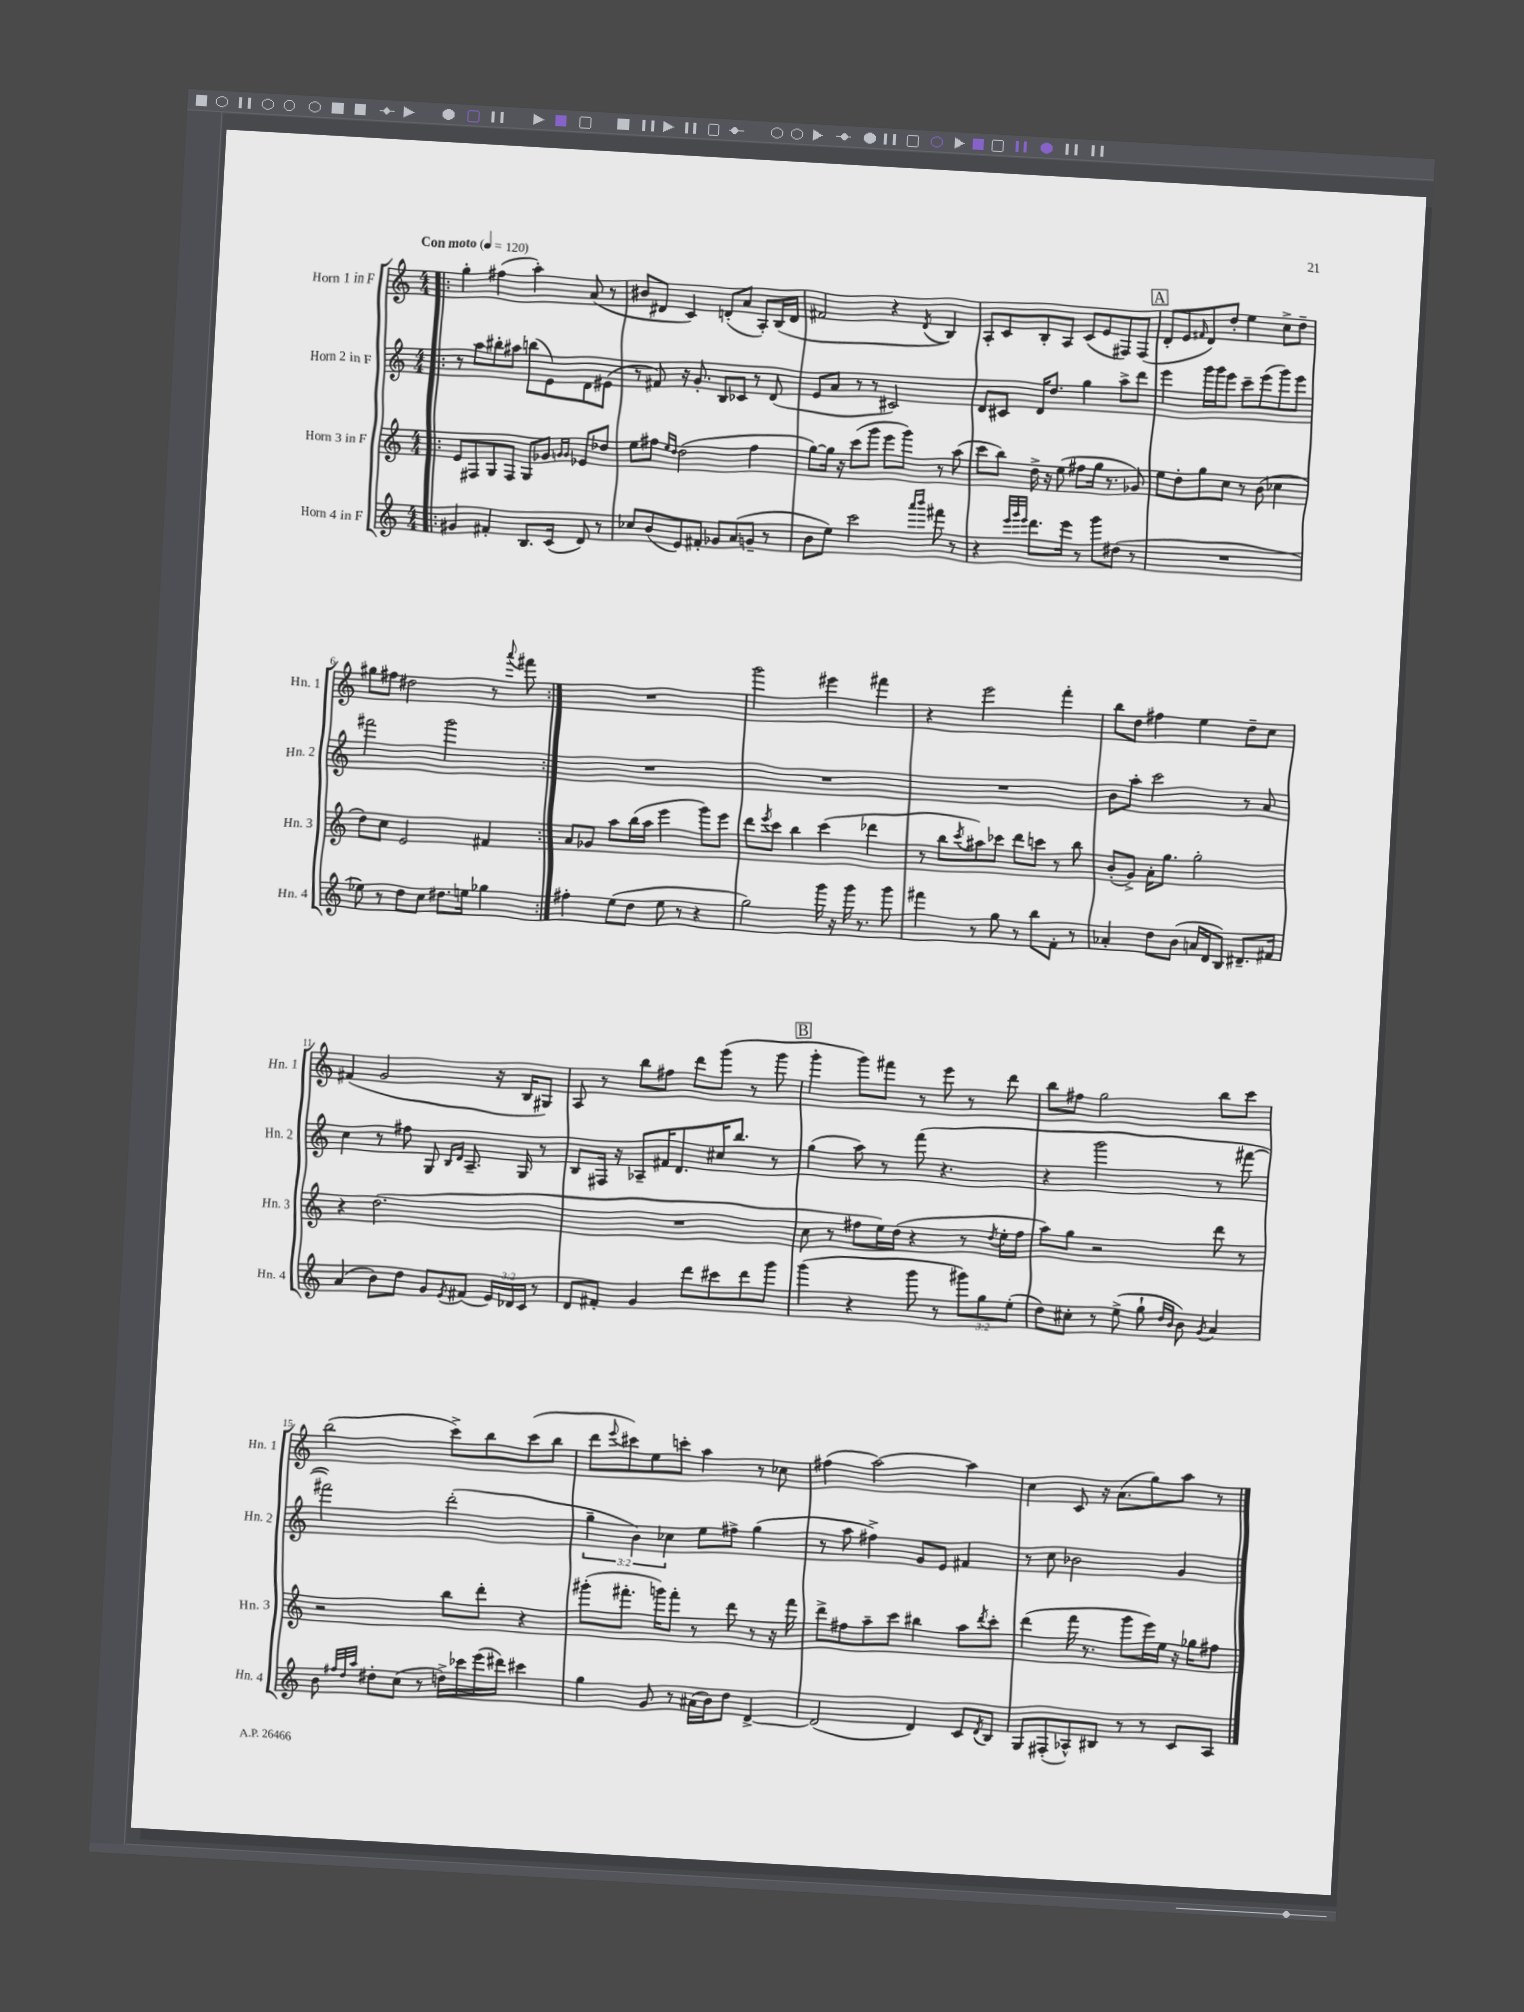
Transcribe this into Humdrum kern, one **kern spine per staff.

**kern	**kern	**kern	**kern
*staff4	*staff3	*staff2	*staff1
*clefG2	*clefG2	*clefG2	*clefG2
*k[]	*k[]	*k[]	*k[]
*M4/4	*M4/4	*M4/4	*M4/4
*MM120	*MM120	*MM120	*MM120
=!|:	=!|:	=!|:	=!|:
4g#	8e	8r	4gg'
.	8F#	8aa	.
4f#'	8G	8bb#'	(4ff#
.	8F#	8aa#	.
8.B	8G	(8bb	4aa')
.	8g-	8e)	.
(16c	.	.	.
.	16qqg	.	.
.	16qqg	.	.
8d)	8e-	8d	(8a
8r	8dd-	(8e#	8r
=	=	=	=
8cc-	8ee	8r	8b#
(8b	8ff#	8f#)	8d#
.	16qqee	.	.
.	16qqdd	.	.
8e)	(2dd	16r	4c)
.	.	8.g'	.
8f#'	.	.	.
8g-	.	8B	(8d'
(8a	.	8c-	8a
8g~	4ff#	8r	8A')
8r	.	(8d	(16B
.	.	.	16d
=	=	=	=
8b	[8gg)	8e	2f#
8ee)	16gg]	8a	.
.	16r	.	.
2ccc	(8ccc	8r	.
.	8ggg	8r	.
.	8eee	2c#)	4r
.	8ggg)	.	.
16qqaaa	.	.	.
16qqbbb	.	.	8qd
8fff#	8r	.	4B)
8r	(8aa	.	.
=	=	=	=
4r	8ccc	8d	8A'
.	8bb)	8c#	8c
32qqeee	.	.	.
32qqggg	.	.	.
32qqeee	.	.	.
8.ddd	16dd^	16d	8B'
.	16r	8.dd	.
.	(8ee	.	8A
16eee	.	.	.
8r	8ff#	4gg	(8c
8ggg	16gg	.	8e
.	8.r	.	.
(8dd#	.	8aa^	8F#)
8r	8g-)	8ddd	(8F#
=	=	=	=
1r	8ee	4eee	8d'
.	8dd'	.	8e
.	.	.	16qqf#
.	8gg	16ggg	8d)
.	.	16ggg	.
.	8cc	8eee	8dd'
.	8r	8ccc~	4ee
.	(8b	(8eee	.
.	4cc-	8ggg)	8cc^
.	.	8eee	8dd~
=	=	=	=
8ee-)	8dd)	2fff#	8gg#
8r	8cc	.	8ff#
8dd	2e	.	2dd#
8cc	.	.	.
8.dd#	.	2ggg	.
16ee	.	.	.
4gg-	4f#	.	8r
.	.	.	8qqaaa
.	.	.	8fff#
=:|!	=:|!	=:|!	=:|!
4ff#'	8a	1r	1r
.	8g-	.	.
(8ee	8aa	.	.
8dd	(16bb	.	.
.	16aa	.	.
8ee	4eee	.	.
8r	.	.	.
4r	8ggg)	.	.
.	8eee	.	.
=	=	=	=
2gg)	8ddd	1r	2ggg
.	8qeee	.	.
.	8ccc	.	.
.	4bb	.	.
16ggg	(4ccc	.	4eee#
16r	.	.	.
16ggg	.	.	.
8.r	.	.	.
.	4ddd-	.	4fff#
8ggg	.	.	.
=	=	=	=
4fff#	8r	1r	4r
.	8bb	.	.
.	8qccc	.	.
8r	8aa#)	.	2eee
8gg	8ccc-	.	.
8r	8ddd	.	.
8bb	8ccc	.	.
8f'	8r	.	4fff'
8r	8bb	.	.
=	=	=	=
4a-'	(8b'	8b	8bb
.	8g^)	8aa'	8dd
8dd	16a'	2ccc	4ff#
.	8.gg	.	.
(8b	.	.	.
16a	2gg'	.	4ee
16d	.	.	.
8B)	.	.	.
8.d#~	.	8r	8dd~
.	.	8a	8cc
16f#	.	.	.
=	=	=	=
(4a	4r	4cc	(4f#
8b)	(2.dd	8r	2g
8dd	.	8ff#	.
8g	.	8G	.
.	.	16qqB	.
8qe	.	16qqd	.
(8f#	.	8.A~	.
24e)	.	.	16r
24d-	.	.	.
.	.	16G	16B
24c	.	.	.
8r	.	8r	8G#)
=	=	=	=
8d	1r	8B	8A
8f#'	.	16F#	8r
.	.	16r	.
4g	.	8A-~	8bb
.	.	16f#	8ff#
.	.	8.d	.
8ddd	.	.	8ddd
8ccc#	.	16cc#	(8ggg
.	.	8.bb	.
8ddd	.	.	8r
8ggg	.	8r	8ggg
=	=	=	=
(4ggg	8cc	(4gg	4ggg'
.	8r	.	.
4r	8ff#	8aa)	8ggg)
.	16ee)	8r	8fff#
.	(16dd	.	.
8ggg	4r	(8fff	8r
8r	.	4.r	8eee
12ggg#)	8r	.	8r
12gg	.	.	.
.	8qdd	.	.
.	16ee'	.	8ddd
(12ee'	.	.	.
.	16ff#	.	.
=	=	=	=
8dd)	8aa)	4r	8bb
8cc#'	8gg	.	8ff#
8r	2r	2ggg	2gg
(8ee^	.	.	.
8gg`	.	.	.
16qqdd	.	.	.
16qqb	.	.	.
8b)	.	.	.
8qg	.	.	.
4a	8ddd	8r	8bb
.	8r	[8fff#	8ccc
=	=	=	=
8b	2r	2fff#])	(2bb
32qqff#	.	.	.
32qqdd	.	.	.
32qqaa	.	.	.
8dd#'	.	.	.
(8cc	.	.	.
8r	.	.	.
16dd^)	8bb	(2ddd'	8ccc^)
16ccc-	.	.	.
(16eee	8ddd'	.	8bb
16ddd#)	.	.	.
4ccc#	4r	.	(8ccc
.	.	.	8bb
=	=	=	=
4gg	(8ggg#'	6gg~	8ddd
.	.	.	8qqeee
.	8.fff#'	.	8ccc#)
.	.	6b)	.
8g	.	.	8ee
.	16ggg)	.	.
.	.	6cc-	.
8r	8fff#'	.	8ccc'
(16a#	8r	8ee	4aa
16b)	.	.	.
8dd	8ddd	8ff#^	.
[4d^	8r	(4gg	8r
.	16r	.	8cc-
.	16fff#	.	.
=	=	=	=
(2d]	8ddd^	8r	(4ff#
.	8ff#	8aa	.
.	8aa~	4ff#^)	[2aa)
.	8ccc	.	.
4d)	4bb#	8g	.
.	.	8e	.
8c	8aa	4f#	4aa]
8qd	8qddd	.	.
8B	8ccc'	.	.
=	=	=	=
8G	(4ddd	8r	4cc
(8F#'	.	8cc	.
8A-^^)	16fff	2b-	8c
.	8.r	.	.
8B#	.	.	16r
.	.	.	(8.a
8r	8ggg	.	.
8r	16eee)	.	8gg)
.	16ee	.	.
8c	16r	4g	8aa
.	16gg-	.	.
8A-	8ff#	.	8r
==	==	==	==
*-	*-	*-	*-
